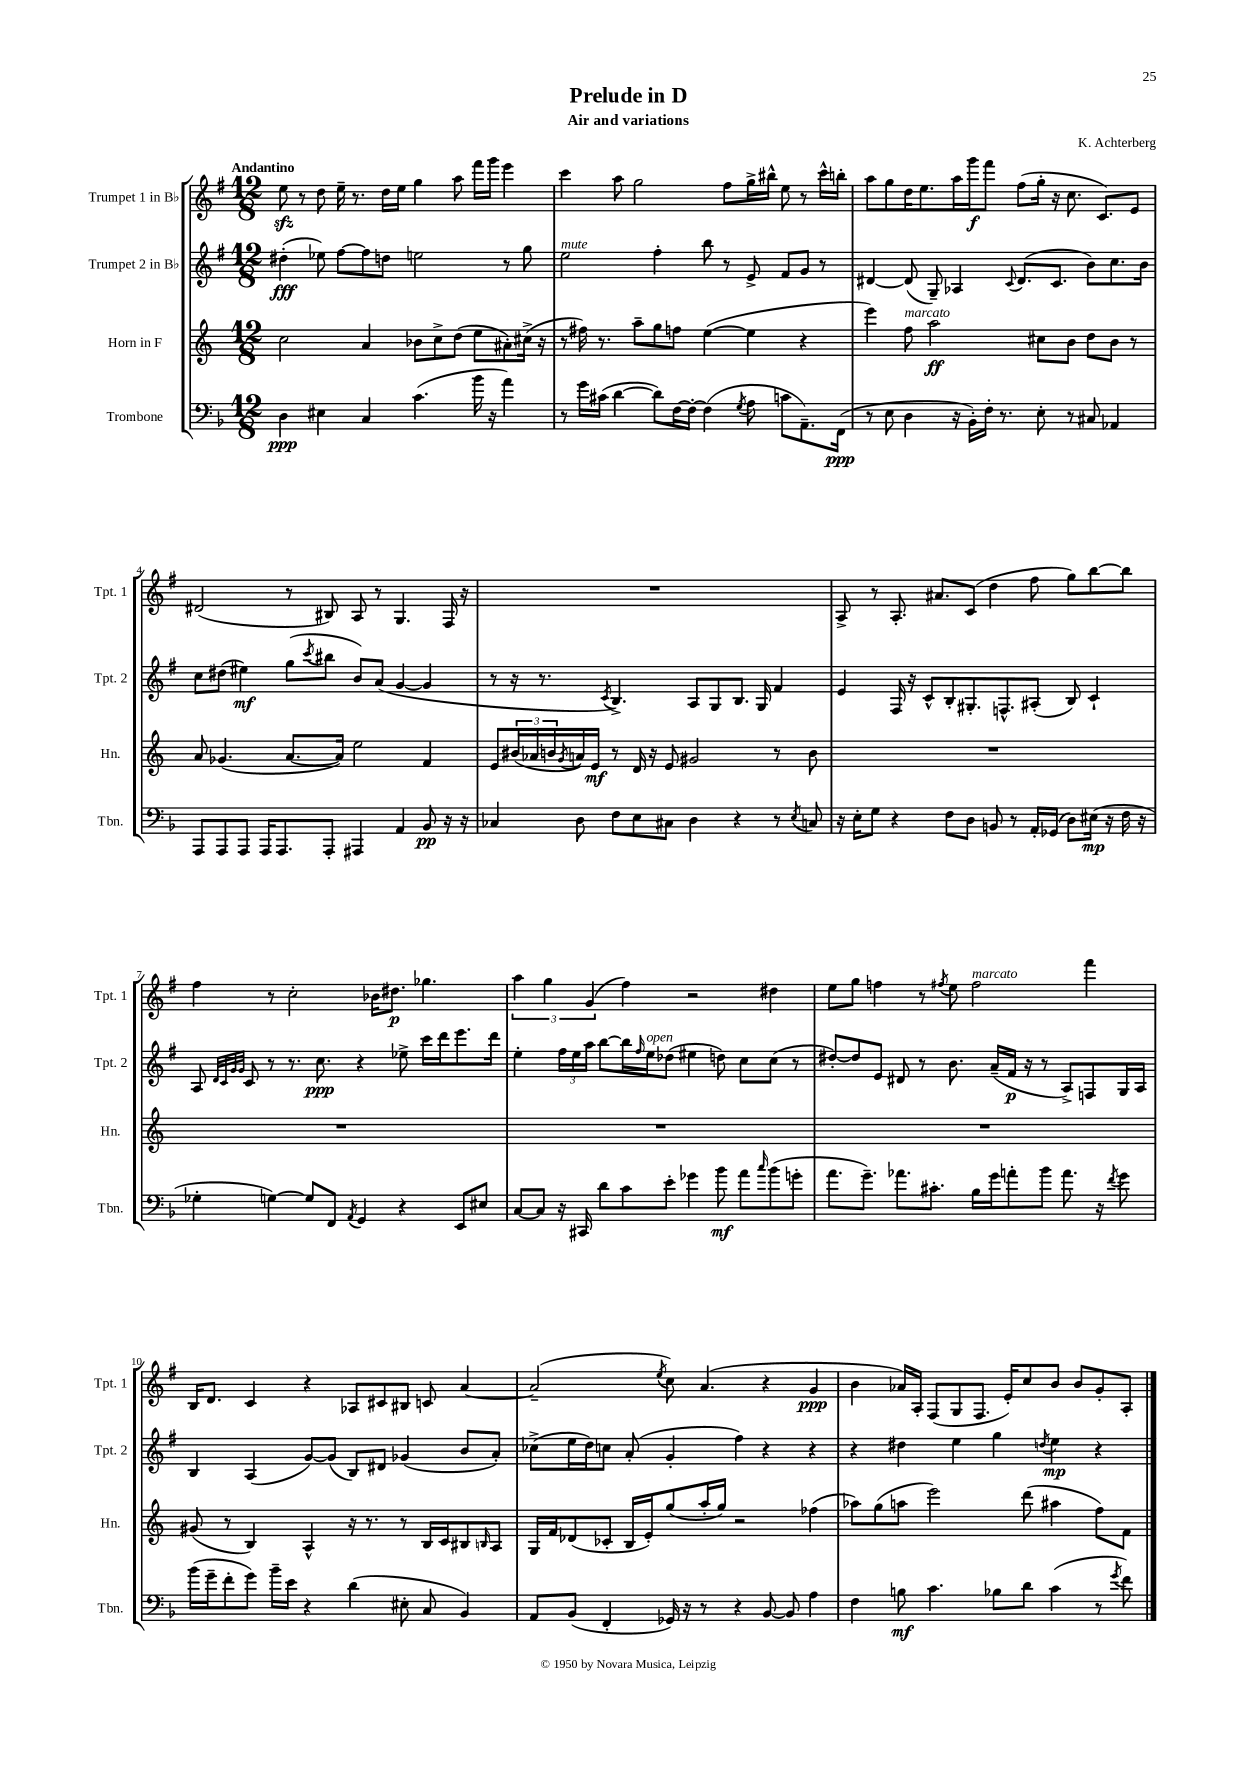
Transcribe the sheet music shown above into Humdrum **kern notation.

**kern	**dynam	**kern	**dynam	**kern	**dynam	**kern	**dynam
*part4	*part4	*part3	*part3	*part2	*part2	*part1	*part1
*staff4	*staff4	*staff3	*staff3	*staff2	*staff2	*staff1	*staff1
*I"Trombone	*	*I"Horn in F	*	*I"Trumpet 2 in B♭	*	*I"Trumpet 1 in B♭	*
*I'Tbn.	*	*I'Hn.	*	*I'Tpt. 2	*	*I'Tpt. 1	*
*clefF4	*	*clefG2	*	*clefG2	*	*clefG2	*
*k[b-]	*	*k[]	*	*k[f#]	*	*k[f#]	*
*M12/8	*	*M12/8	*	*M12/8	*	*M12/8	*
=1	=1	=1	=1	=1	=1	=1	=1
!	!	!	!	!	!	!LO:TX:a:B:t=Andantino	!
4D\	ppp	2cc\	.	(4dd#X'\	fff	8eezz\	.
.	.	.	.	.	.	8r	.
4E#X\	.	.	.	8ee-X\)	.	8dd\	.
.	.	.	.	[8ff#\L	.	16ee~\	.
.	.	.	.	.	.	8.r	.
4C/	.	4a/	.	8ff#\]	.	.	.
.	.	.	.	8ddn\J	.	16dd\LL	.
.	.	.	.	.	.	16ee\JJ	.
(4.c\	.	8b-X\L	.	2een\	.	4gg\	.
.	.	8cc^\	.	.	.	.	.
.	.	(8dd\J	.	.	.	8aa\	.
16b-\	.	8ee\L	.	.	.	16fff#\LL	.
16r	.	.	.	.	.	16ggg\JJ	.
4a\)	.	8a#X'\)	.	8r	.	4eee\	.
.	.	(16cc#X^\Jk	.	8gg\	.	.	.
.	.	16r	.	.	.	.	.
=2	=2	=2	=2	=2	=2	=2	=2
!	!	!	!	!LO:TX:a:i:t=mute	!	!	!
8r	.	8r	.	2ee\	.	4ccc\	.
16g\LL	.	16ff#X\)	.	.	.	.	.
(16c#X\JJ	.	8.r	.	.	.	.	.
[4d\	.	.	.	.	.	8aa\	.
.	.	8aa~\L	.	.	.	2gg\	.
8d\L])	.	8gg\	.	4ff#'\	.	.	.
[16F\L	.	8ffn\J	.	.	.	.	.
16F'\JJ_	.	.	.	.	.	.	.
(4F\]	.	([4ee\	.	8bb\	.	.	.
.	.	.	.	8r	.	8ff#\L	.
8qG/	.	.	.	.	.	.	.
8A\	.	4ee\]	.	8e^/	.	16gg^\L	.
.	.	.	.	.	.	16bb#X^^\JJ	.
8cn\L	.	.	.	8f#/L	.	8ee\	.
8.AA~\)	.	4r	.	8g/J	.	8r	.
.	.	.	.	8r	.	16ccc^^\LL	.
(16FF\Jk	ppp	.	.	.	.	16bbn'\JJ	.
=3	=3	=3	=3	=3	=3	=3	=3
8r	.	4eee\)	.	[4d#X/	.	8aa\L	.
8E\	.	.	.	.	.	8gg\	.
!	!	!LO:TX:a:i:t=marcato	!	!	!	!	!
4D\	.	8ff\	.	(8d#/]	.	16dd\K	.
.	.	.	.	.	.	8.ee\	.
.	.	2aa\	ff	8G~/)	.	.	.
16r	.	.	.	4A-X/	.	16aa\L	.
16BB-'\LL)	.	.	.	.	.	16ggg\J	f
16F'\JJ	.	.	.	.	.	8fff#\J	.
8.r	.	.	.	.	.	.	.
.	.	.	.	8qqc/	.	.	.
.	.	.	.	(8.d#/L	.	(8ff#\L	.
8E'\	.	8cc#X\L	.	.	.	16gg'\Jk	.
.	.	.	.	8.c/J	.	16r	.
8r	.	8b\J	.	.	.	8.cc\	.
8C#X/	.	8dd\L	.	8b\L)	.	.	.
.	.	.	.	.	.	8.c/L)	.
4AA-X/	.	8b\J	.	8.cc\	.	.	.
.	.	8r	.	.	.	8e/J	.
.	.	.	.	16b\Jk	.	.	.
!!LO:LB:g=z
=4	=4	=4	=4	=4	=4	=4	=4
8AAA/L	.	8a/	.	8cc\L	.	(2d#X/	.
8AAA/	.	(4.g-X/	.	(8dd#X\J	.	.	.
8AAA/J	.	.	.	4ee#X\)	mf	.	.
16AAA/KL	.	.	.	.	.	.	.
8.AAA/	.	.	.	.	.	.	.
.	.	[8.a/L	.	(8gg\L	.	8r	.
.	.	.	.	8qccc/	.	.	.
8AAA'/J	.	.	.	8bb#X\J	.	8B#X/)	.
.	.	16a/Jk])	.	.	.	.	.
4AAA#X/	.	2ee\	.	8b/L)	.	8A/	.
.	.	.	.	(8a/J	.	8r	.
4AA/	.	.	.	[4g/	.	4.G/	.
8BB-/	pp	4f/	.	4g/]	.	.	.
16r	.	.	.	.	.	16F#/	.
16r	.	.	.	.	.	16r	.
=5	=5	=5	=5	=5	=5	=5	=5
4C-X/	.	8e/L	.	8r	.	1.r	.
.	.	(24b#X/L	.	16r	.	.	.
.	.	24a-X/	.	.	.	.	.
.	.	.	.	8.r	.	.	.
.	.	24bn/	.	.	.	.	.
.	.	8qg/	.	.	.	.	.
8D\	.	16an/)	.	.	.	.	.
.	.	16e/JJ	mf	.	.	.	.
.	.	.	.	8qc/	.	.	.
8F\L	.	8r	.	4.B^/)	.	.	.
8E\	.	16d/	.	.	.	.	.
.	.	16r	.	.	.	.	.
8C#X\J	.	8e/	.	.	.	.	.
4D\	.	2g#X/	.	8A/L	.	.	.
.	.	.	.	8G/	.	.	.
4r	.	.	.	8.B/J	.	.	.
.	.	.	.	16G/	.	.	.
8r	.	8r	.	4f#/	.	.	.
8qE/	.	.	.	.	.	.	.
8Cn/	.	8b\	.	.	.	.	.
=6	=6	=6	=6	=6	=6	=6	=6
16r	.	1.r	.	4e/	.	8A^/	.
16E'\KL	.	.	.	.	.	.	.
8G\J	.	.	.	.	.	8r	.
4r	.	.	.	16F#/	.	8.A'/	.
.	.	.	.	16r	.	.	.
.	.	.	.	8c^^/L	.	.	.
.	.	.	.	.	.	8.a#X/L	.
8F\L	.	.	.	8B'/	.	.	.
8D\J	.	.	.	8.G#X'/	.	(8c/J	.
8BBn/	.	.	.	.	.	4dd\	.
.	.	.	.	8.Fn^^/	.	.	.
8r	.	.	.	.	.	.	.
16AA'/LL	.	.	.	(8A#X'/J	.	8ff#\	.
(16GG-X/JJ	.	.	.	.	.	.	.
8D\L)	.	.	.	8B/)	.	8gg\L)	.
(16E#X\Jk	mp	.	.	4c`/	.	[8bb\	.
16r	.	.	.	.	.	.	.
16F\	.	.	.	.	.	8bb\J]	.
16r	.	.	.	.	.	.	.
!!LO:LB:g=z
=7	=7	=7	=7	=7	=7	=7	=7
4G-X'\	.	1.r	.	8A/	.	4ff#\	.
.	.	.	.	32qqd/LLL	.	.	.
.	.	.	.	32qqc/	.	.	.
.	.	.	.	32qqg/	.	.	.
.	.	.	.	32qqg/JJJ	.	.	.
.	.	.	.	8c/	.	.	.
[4Gn\)	.	.	.	8r	.	8r	.
.	.	.	.	8.r	.	2cc'\	.
8G/L]	.	.	.	.	.	.	.
.	.	.	.	8.cc\	ppp	.	.
8FF/J	.	.	.	.	.	.	.
8qAA/	.	.	.	.	.	.	.
4GG/	.	.	.	4r	.	.	.
.	.	.	.	.	.	16b-X\KL	.
.	.	.	.	.	.	8.dd#X\J	p
4r	.	.	.	8ee-X^\	.	.	.
.	.	.	.	16ccc\LL	.	4.gg-X\	.
.	.	.	.	16ddd\J	.	.	.
8EE/L	.	.	.	8.eee\	.	.	.
8E#X/J	.	.	.	.	.	.	.
.	.	.	.	16ddd\Jk	.	.	.
=8	=8	=8	=8	=8	=8	=8	=8
[8C/L	.	1.r	.	4ee'\	.	6aa\	.
8C/J]	.	.	.	.	.	.	.
.	.	.	.	.	.	6gg\	.
16r	.	.	.	24ff#\LL	.	.	.
.	.	.	.	24ee\	.	.	.
16CC#X/	.	.	.	.	.	.	.
.	.	.	.	24aa\JJ	.	(6g/	.
8d\L	.	.	.	[8bb\L	.	.	.
8c\	.	.	.	16bb\L]	.	4ff#\)	.
.	.	.	.	16qqff#/	.	.	.
!	!	!	!	!LO:TX:a:i:t=open	!	!	!
.	.	.	.	16ee\J	.	.	.
8e'\J	.	.	.	(8dd-X\J	.	.	.
4g-X\	.	.	.	4ee#X\	.	2r	.
8b-\	mf	.	.	8ddn\)	.	.	.
8a\L	.	.	.	8cc\L	.	.	.
16qqcc/	.	.	.	.	.	.	.
(8b-\	.	.	.	(8cc\J	.	4dd#X\	.
8gn'\J	.	.	.	8r	.	.	.
=9	=9	=9	=9	=9	=9	=9	=9
8.a\L	.	1.r	.	[8dd#X'/L)	.	8ee\L	.
.	.	.	.	8dd#/]	.	8gg\J	.
8.g~\J)	.	.	.	.	.	.	.
.	.	.	.	8e/J	.	4ffn\	.
8.a-X\L	.	.	.	8d#X/	.	.	.
.	.	.	.	8r	.	8r	.
8.c#X'\J	.	.	.	.	.	.	.
.	.	.	.	.	.	8qff#X/	.
.	.	.	.	8.b\	.	8ee\	.
!	!	!	!	!	!	!LO:TX:a:i:t=marcato	!
16B-\LL	.	.	.	.	.	2ff#\	.
16g\J	.	.	.	(16a~/LL	.	.	.
8an'\	.	.	.	16f#/JJ	p	.	.
.	.	.	.	16r	.	.	.
8b-\J	.	.	.	8r	.	.	.
8.a\	.	.	.	8A^/L)	.	.	.
.	.	.	.	8Fn/	.	4fff#\	.
16r	.	.	.	.	.	.	.
8qf/	.	.	.	.	.	.	.
8g\	.	.	.	16G/L	.	.	.
.	.	.	.	16A/JJ	.	.	.
!!LO:LB:g=z
=10	=10	=10	=10	=10	=10	=10	=10
(16b-\LL	.	(8g#X/	.	4B/	.	16B/KL	.
16g~\J	.	.	.	.	.	8.d/J	.
8f'\	.	8r	.	.	.	.	.
8g\J)	.	4B/)	.	(4A/	.	4c/	.
16b-~\LL	.	.	.	.	.	.	.
16e\JJ	.	.	.	.	.	.	.
4r	.	4A^^/	.	[8g/L)	.	4r	.
.	.	.	.	(8g/J]	.	.	.
(4d\	.	16r	.	8B/L)	.	8A-X/L	.
.	.	8.r	.	.	.	.	.
.	.	.	.	8d#X/J	.	8c#X/	.
8E#X'\	.	8r	.	(4g-X/	.	8B#X/J	.
8C/	.	16B/LL	.	.	.	8cn/	.
.	.	16c/J	.	.	.	.	.
4BB-/)	.	8B#X/	.	8b/L	.	[4a/	.
.	.	16qqBn/	.	.	.	.	.
.	.	8A/J	.	8a'/J)	.	.	.
=11	=11	=11	=11	=11	=11	=11	=11
8AA/L	.	16G/LL	.	(8cc-X^\L	.	(2a~/]	.
.	.	16f/J	.	.	.	.	.
(8BB-/J	.	(8d-X/	.	16ee\L	.	.	.
.	.	.	.	16dd\J)	.	.	.
4FF'/	.	8c-X'/J	.	8ccn\J	.	.	.
.	.	16B/LL	.	(8a'/	.	.	.
.	.	16e'/J)	.	.	.	.	.
.	.	.	.	.	.	8qee/	.
16GG-X/)	.	(8gg/	.	4g'/	.	8cc\)	.
16r	.	.	.	.	.	.	.
8r	.	16aa'/L	.	.	.	(4.a/	.
.	.	16gg/JJ)	.	.	.	.	.
4r	.	2r	.	4ff#\)	.	.	.
[8BB-/	.	.	.	4r	.	4r	.
8BB-/]	.	.	.	.	.	.	.
4A\	.	(4ff-X\	.	4r	.	4g/	ppp
=12	=12	=12	=12	=12	=12	=12	=12
4F\	.	8aa-X\L)	.	4r	.	4b\	.
.	.	(8gg\	.	.	.	.	.
8Bn\	mf	8aan\J	.	4dd#X\	.	16a-X/LL)	.
.	.	.	.	.	.	16A'/JJ	.
4.c\	.	2eee\)	.	.	.	(8F#/L	.
.	.	.	.	4ee\	.	8G/	.
.	.	.	.	.	.	8.F#/J	.
8B-X\L	.	.	.	4gg\	.	.	.
.	.	.	.	.	.	16e'/KL)	.
8d\J	.	(8ddd\	.	.	.	8cc/	.
.	.	.	.	8qddn/	.	.	.
(4c\	.	4aa#X\	.	4ee\	mp	8b/J	.
.	.	.	.	.	.	8b/L	.
8r	.	8ff\L)	.	4r	.	8g'/	.
8qg/	.	.	.	.	.	.	.
8f\)	.	8f\J	.	.	.	8A'/J	.
==	==	==	==	==	==	==	==
*-	*-	*-	*-	*-	*-	*-	*-
